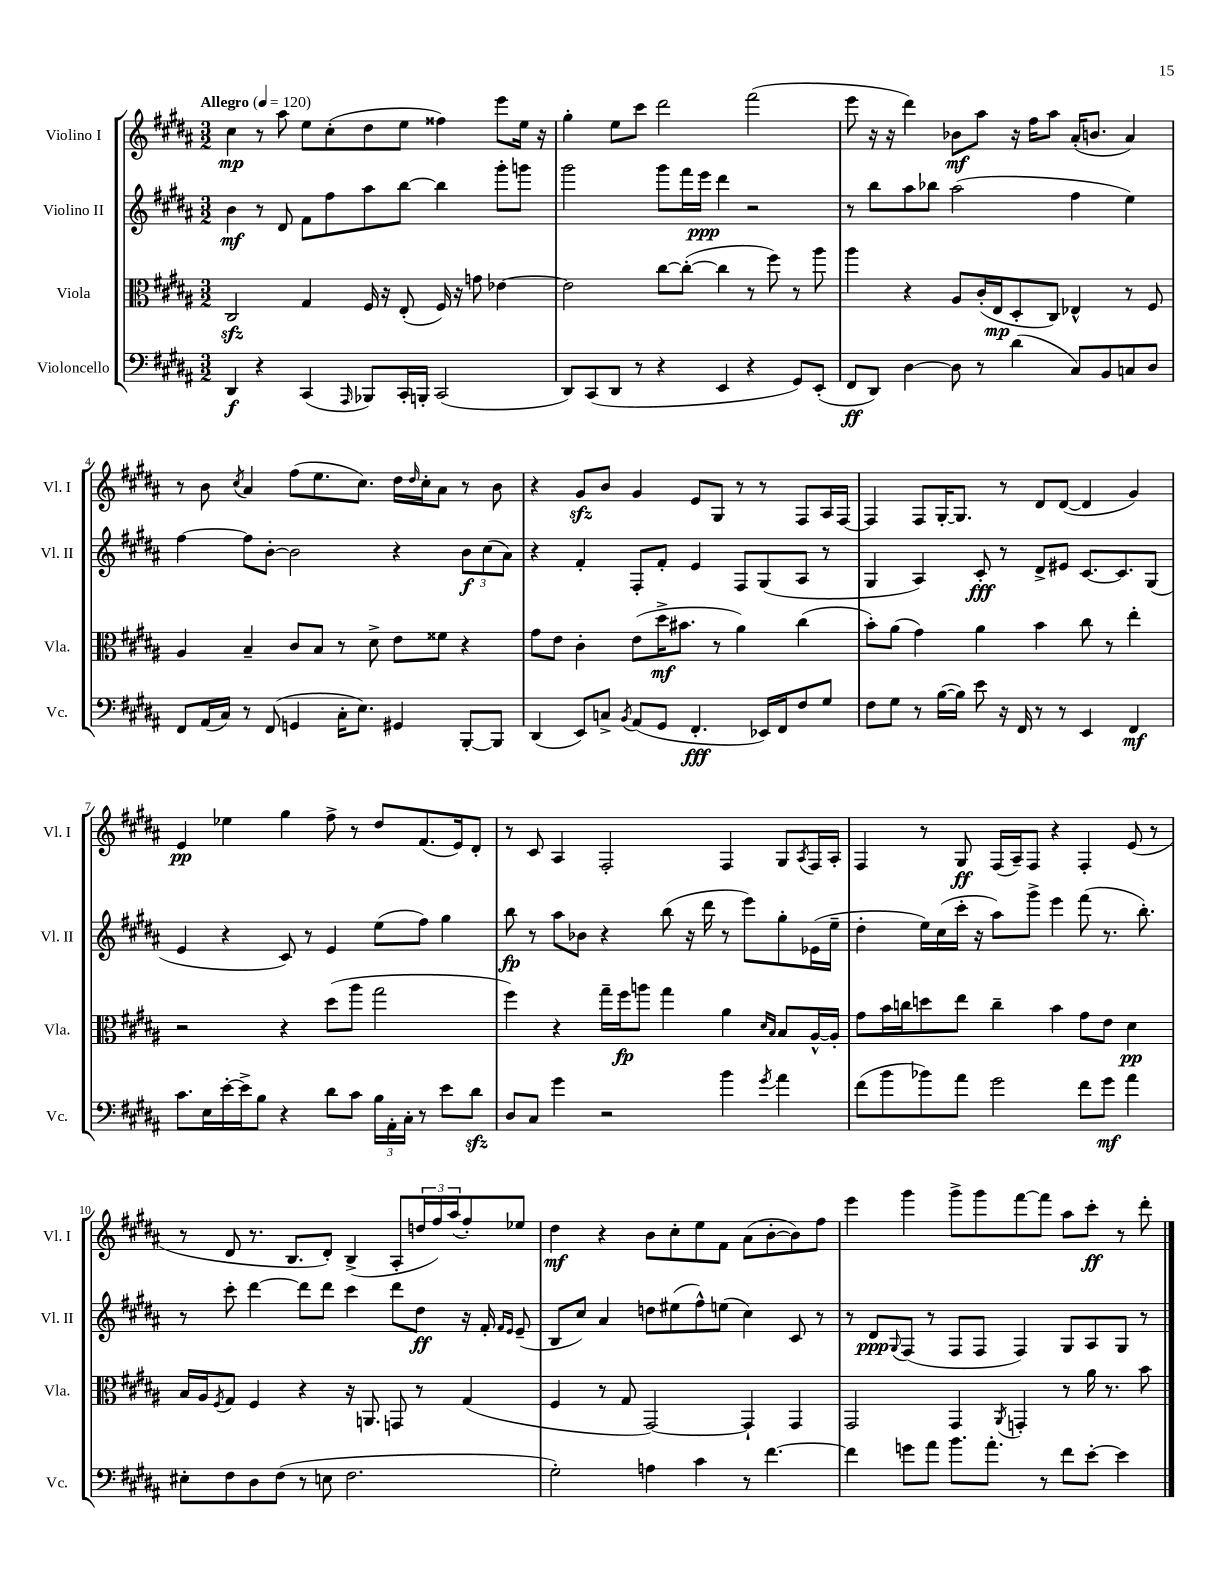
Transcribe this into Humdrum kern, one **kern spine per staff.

**kern	**dynam	**kern	**dynam	**kern	**dynam	**kern	**dynam
*part4	*part4	*part3	*part3	*part2	*part2	*part1	*part1
*staff4	*staff4	*staff3	*staff3	*staff2	*staff2	*staff1	*staff1
*I"Violoncello	*	*I"Viola	*	*I"Violino II	*	*I"Violino I	*
*I'Vc.	*	*I'Vla.	*	*I'Vl. II	*	*I'Vl. I	*
*clefF4	*	*clefC3	*	*clefG2	*	*clefG2	*
*k[f#c#g#d#a#]	*	*k[f#c#g#d#a#]	*	*k[f#c#g#d#a#]	*	*k[f#c#g#d#a#]	*
*M3/2	*	*M3/2	*	*M3/2	*	*M3/2	*
*MM120	*	*MM120	*	*MM120	*	*MM120	*
=1	=1	=1	=1	=1	=1	=1	=1
!	!	!	!	!	!	!LO:TX:a:B:t=Allegro	!
4DD#/	f	2C#zz/	.	4b\	mf	4cc#\	mp
4r	.	.	.	8r	.	8r	.
.	.	.	.	8d#/	.	8aa#\	.
(4CC#/	.	4G#/	.	8f#\L	.	8ee\L	.
.	.	.	.	8ff#\	.	(8cc#'\	.
16qqAAA#/	.	.	.	.	.	.	.
8BBB-X/L)	.	16F#/	.	8aa#\	.	8dd#\	.
.	.	16r	.	.	.	.	.
16CC#'/L	.	(8E'/	.	[8bb\J	.	8ee\J	.
16BBBn'/JJ	.	.	.	.	.	.	.
(2CC#/	.	16F#/)	.	4bb\]	.	4ff##X\)	.
.	.	16r	.	.	.	.	.
.	.	8gn\	.	.	.	.	.
.	.	[4e-X\	.	8ggg#'\L	.	8eee\L	.
.	.	.	.	8gggn\J	.	16ee\Jk	.
.	.	.	.	.	.	16r	.
=2	=2	=2	=2	=2	=2	=2	=2
8DD#/L)	.	2e-\]	.	2ggg#\	.	4gg#'\	.
(8CC#/	.	.	.	.	.	.	.
8DD#/J	.	.	.	.	.	8ee\L	.
8r	.	.	.	.	.	8ccc#\J	.
4r	.	[8cc#\L	.	8ggg#\L	.	2ddd#\	.
.	.	(8cc#'\J_	.	16fff#\L	.	.	.
.	.	.	.	16eee\JJ	ppp	.	.
4EE/	.	4cc#\]	.	4ddd#\	.	.	.
4r	.	8r	.	2r	.	(2fff#\	.
.	.	8ff#\)	.	.	.	.	.
8GG#/L)	.	8r	.	.	.	.	.
(8EE'/J	.	8aa#\	.	.	.	.	.
=3	=3	=3	=3	=3	=3	=3	=3
8FF#/L	ff	4aa#\	.	8r	.	8eee\	.
8DD#/J)	.	.	.	8bb\L	.	16r	.
.	.	.	.	.	.	16r	.
[4D#\	.	4r	.	8aa#\	.	4ddd#\)	.
.	.	.	.	8bb-X\J	.	.	.
8D#\]	.	8A#/L	.	(2aa#\	.	8b-X\L	mf
8r	.	(16c#'/L	.	.	.	8aa#\J	.
.	.	16E/J	mp	.	.	.	.
(4d#\	.	8D#'/	.	.	.	16r	.
.	.	.	.	.	.	16ff#\KL	.
.	.	8C#/J)	.	.	.	8aa#\J	.
8C#/L)	.	4E-X^^/	.	4ff#\	.	(16a#'/KL	.
.	.	.	.	.	.	8.bn/J	.
8BB/	.	.	.	.	.	.	.
8Cn/	.	8r	.	4ee\)	.	4a#/)	.
8D#/J	.	8F#/	.	.	.	.	.
!!LO:LB:g=z
=4	=4	=4	=4	=4	=4	=4	=4
8FF#/L	.	4A#/	.	[4ff#\	.	8r	.
(16AA#/L	.	.	.	.	.	8b\	.
16C#/JJ)	.	.	.	.	.	.	.
.	.	.	.	.	.	8qcc#/	.
8r	.	4B~/	.	8ff#\L]	.	4a#/	.
(8FF#/	.	.	.	[8b'\J	.	.	.
4GGn/	.	8c#/L	.	2b\]	.	(8ff#\L	.
.	.	8B/J	.	.	.	8.ee\	.
16C#'\KL	.	8r	.	.	.	.	.
8.E\J)	.	.	.	.	.	8.cc#\J)	.
.	.	8d#^\	.	.	.	.	.
4GG#X/	.	8e\L	.	4r	.	16dd#\LL	.
.	.	.	.	.	.	16qqdd#/	.
.	.	.	.	.	.	16cc#'\J	.
.	.	8f##X\J	.	.	.	8a#\J	.
[8BBB'/L	.	4r	.	12b\L	f	8r	.
.	.	.	.	(12cc#\	.	.	.
8BBB/J]	.	.	.	.	.	8b\	.
.	.	.	.	12a#\J)	.	.	.
=5	=5	=5	=5	=5	=5	=5	=5
(4DD#/	.	8g#\L	.	4r	.	4r	.
.	.	8e\J	.	.	.	.	.
8EE/L)	.	4c#'\	.	4f#'/	.	8g#zz/L	.
8Cn^/J	.	.	.	.	.	8b/J	.
8qBB/	.	.	.	.	.	.	.
(8AA#/L	.	(8e\L	.	8F#'/L	.	4g#/	.
8GG#/J	.	16dd#^\K	mf	8f#'/J	.	.	.
.	.	8.b#X\J	.	.	.	.	.
4.FF#'/	fff	.	.	4e/	.	8e/L	.
.	.	8r	.	.	.	8G#/J	.
.	.	4a#\)	.	8F#/L	.	8r	.
16EE-X/LL)	.	.	.	(8G#/	.	8r	.
16FF#/J	.	.	.	.	.	.	.
8F#/	.	(4cc#\	.	8A#/J	.	8F#/L	.
8G#/J	.	.	.	8r	.	16A#/L	.
.	.	.	.	.	.	[16F#/JJ	.
=6	=6	=6	=6	=6	=6	=6	=6
8F#\L	.	8b'\L)	.	4G#/	.	4F#/]	.
8G#\J	.	(8a#\J	.	.	.	.	.
8r	.	4g#\)	.	4A#/)	.	8F#/L	.
([16B\LL	.	.	.	.	.	[16G#'/K	.
16B\JJ])	.	.	.	.	.	8.G#/J]	.
8e\	.	4a#\	.	8c#'/	fff	.	.
16r	.	.	.	8r	.	8r	.
16FF#/	.	.	.	.	.	.	.
8r	.	4b\	.	8d#^/L	.	8d#/L	.
8r	.	.	.	8e#X/J	.	([8d#/J	.
4EE/	.	8cc#\	.	[8.c#/L	.	4d#/]	.
.	.	8r	.	.	.	.	.
.	.	.	.	8.c#/]	.	.	.
4FF#/	mf	4ee'\	.	.	.	4g#/)	.
.	.	.	.	(8G#/J	.	.	.
!!LO:LB:g=z
=7	=7	=7	=7	=7	=7	=7	=7
8.c#\L	.	2r	.	4e/	.	4e/	pp
16E\L	.	.	.	.	.	.	.
[16e'\	.	.	.	4r	.	4ee-X\	.
16e^\J]	.	.	.	.	.	.	.
8B\J	.	.	.	.	.	.	.
4r	.	4r	.	8c#/)	.	4gg#\	.
.	.	.	.	8r	.	.	.
8d#\L	.	(8dd#\L	.	4e/	.	8ff#^\	.
8c#\J	.	8aa#\J	.	.	.	8r	.
24B\LL	.	2gg#\	.	(8ee\L	.	8dd#/L	.
24AA#'\	.	.	.	.	.	.	.
24C#'\JJ	.	.	.	.	.	.	.
8r	.	.	.	8ff#\J)	.	(8.f#/	.
8e\L	.	.	.	4gg#\	.	.	.
.	.	.	.	.	.	16e/k)	.
8d#zz\J	.	.	.	.	.	8d#'/J	.
=8	=8	=8	=8	=8	=8	=8	=8
8D#/L	.	4ff#\)	.	8bb\	fp	8r	.
8C#/J	.	.	.	8r	.	8c#/	.
4g#\	.	4r	.	8aa#\L	.	4A#/	.
.	.	.	.	8b-X\J	.	.	.
2r	.	16gg#~\LL	.	4r	.	2F#'/	.
.	.	16ff#\J	fp	.	.	.	.
.	.	8aan\J	.	.	.	.	.
.	.	4gg#\	.	(8bb\	.	.	.
.	.	.	.	16r	.	.	.
.	.	.	.	16ddd#\	.	.	.
4b\	.	4a#\	.	8r	.	4F#/	.
.	.	.	.	8eee\L)	.	.	.
.	.	16qqd#/LL	.	.	.	.	.
8qg#/	.	16qqB/JJ	.	.	.	.	.
4a#\	.	8B/L	.	8gg#'\	.	8G#/L	.
.	.	.	.	.	.	8qA#/	.
.	.	[16A#^^/L	.	(16e-X\L	.	16F#/L	.
.	.	16A#'/JJ]	.	16ee~\JJ	.	16A#'/JJ	.
=9	=9	=9	=9	=9	=9	=9	=9
(8f#\L	.	8g#\L	.	4dd#'\	.	4F#/	.
8b\	.	16b\L	.	.	.	.	.
.	.	16ccn\J	.	.	.	.	.
8b-X\)	.	8ddn\	.	16ee\LL)	.	8r	.
.	.	.	.	(16cc#\	.	.	.
8a#\J	.	8ee\J	.	16ccc#'\JJ	.	8G#/	ff
.	.	.	.	16r	.	.	.
2g#\	.	4cc~\	.	8aa#\L)	.	(16F#/LL	.
.	.	.	.	.	.	16A#~/J)	.
.	.	.	.	8ggg#^\J	.	8F#/J	.
.	.	4b\	.	4eee\	.	4r	.
8f#\L	.	8g#\L	.	(8fff#\	.	4F#'/	.
8g#\J	mf	8e\J	.	8.r	.	.	.
4a#\	.	4d#\	pp	.	.	(8e/	.
.	.	.	.	8.bb'\)	.	.	.
.	.	.	.	.	.	8r	.
!!LO:LB:g=z
=10	=10	=10	=10	=10	=10	=10	=10
8E#X'\L	.	16B/LL	.	8r	.	8r	.
.	.	16A#/J	.	.	.	.	.
.	.	8qF#/	.	.	.	.	.
8F#\	.	8G#/J	.	8ccc#'\	.	8d#/	.
8D#\	.	4F#/	.	[4ddd#\	.	8.r	.
(8F#\J	.	.	.	.	.	.	.
.	.	.	.	.	.	8.B/L	.
8r	.	4r	.	8ddd#\L]	.	.	.
8En\	.	.	.	8ddd#\J	.	8d#'/J)	.
2.F#\	.	16r	.	4ccc#\	.	(4B^/	.
.	.	8.AAn/	.	.	.	.	.
.	.	8GGn/	.	8ddd#\L	.	8A#'/L	.
.	.	8r	.	8dd#\J	ff	24ddn/L	.
.	.	.	.	.	.	24ff#/)	.
.	.	.	.	.	.	(24aa#/J	.
.	.	(4G#/	.	16r	.	8ff#'/)	.
.	.	.	.	16f#'/	.	.	.
.	.	.	.	16qqf#/LL	.	.	.
.	.	.	.	16qqe/JJ	.	.	.
.	.	.	.	(8e~/	.	8ee-X/J	.
=11	=11	=11	=11	=11	=11	=11	=11
2G#'\)	.	4F#/	.	8B/L	.	4dd#\	mf
.	.	.	.	8cc#/J)	.	.	.
.	.	8r	.	4a#/	.	4r	.
.	.	8G#/	.	.	.	.	.
4An\	.	[2GG#/)	.	8ddn\L	.	8b\L	.
.	.	.	.	(8ee#X\	.	8cc#'\	.
4c#\	.	.	.	8ff#^^\)	.	8ee\	.
.	.	.	.	(8een\J	.	8f#\J	.
8r	.	4GG#`/]	.	4cc#\)	.	(8a#\L	.
[4.f#\	.	.	.	.	.	[8b'\	.
.	.	4GG#/	.	8c#/	.	8b\])	.
.	.	.	.	8r	.	8ff#\J	.
=12	=12	=12	=12	=12	=12	=12	=12
4f#\]	.	2GG#/	.	8r	.	4eee\	.
.	.	.	.	8d#/L	ppp	.	.
.	.	.	.	8qqG#/	.	.	.
8gn\L	.	.	.	(8F#/J	.	4ggg#\	.
8a#\J	.	.	.	8r	.	.	.
8.b\L	.	4GG#/	.	8F#/L	.	8ggg#^\L	.
.	.	.	.	8F#/J	.	8ggg#\	.
8.a#'\J	.	.	.	.	.	.	.
.	.	8qAA#/	.	.	.	.	.
.	.	4GGn'/	.	4F#/)	.	[8fff#\	.
8r	.	.	.	.	.	8fff#\J]	.
8f#\L	.	8r	.	8G#/L	.	8aa#\L	.
[8e'\J	.	16a#\	.	8A#/	.	8ccc#'\J	ff
.	.	8.r	.	.	.	.	.
4e\]	.	.	.	8G#/J	.	8r	.
.	.	8b\	.	8r	.	8ddd#'\	.
==	==	==	==	==	==	==	==
*-	*-	*-	*-	*-	*-	*-	*-
